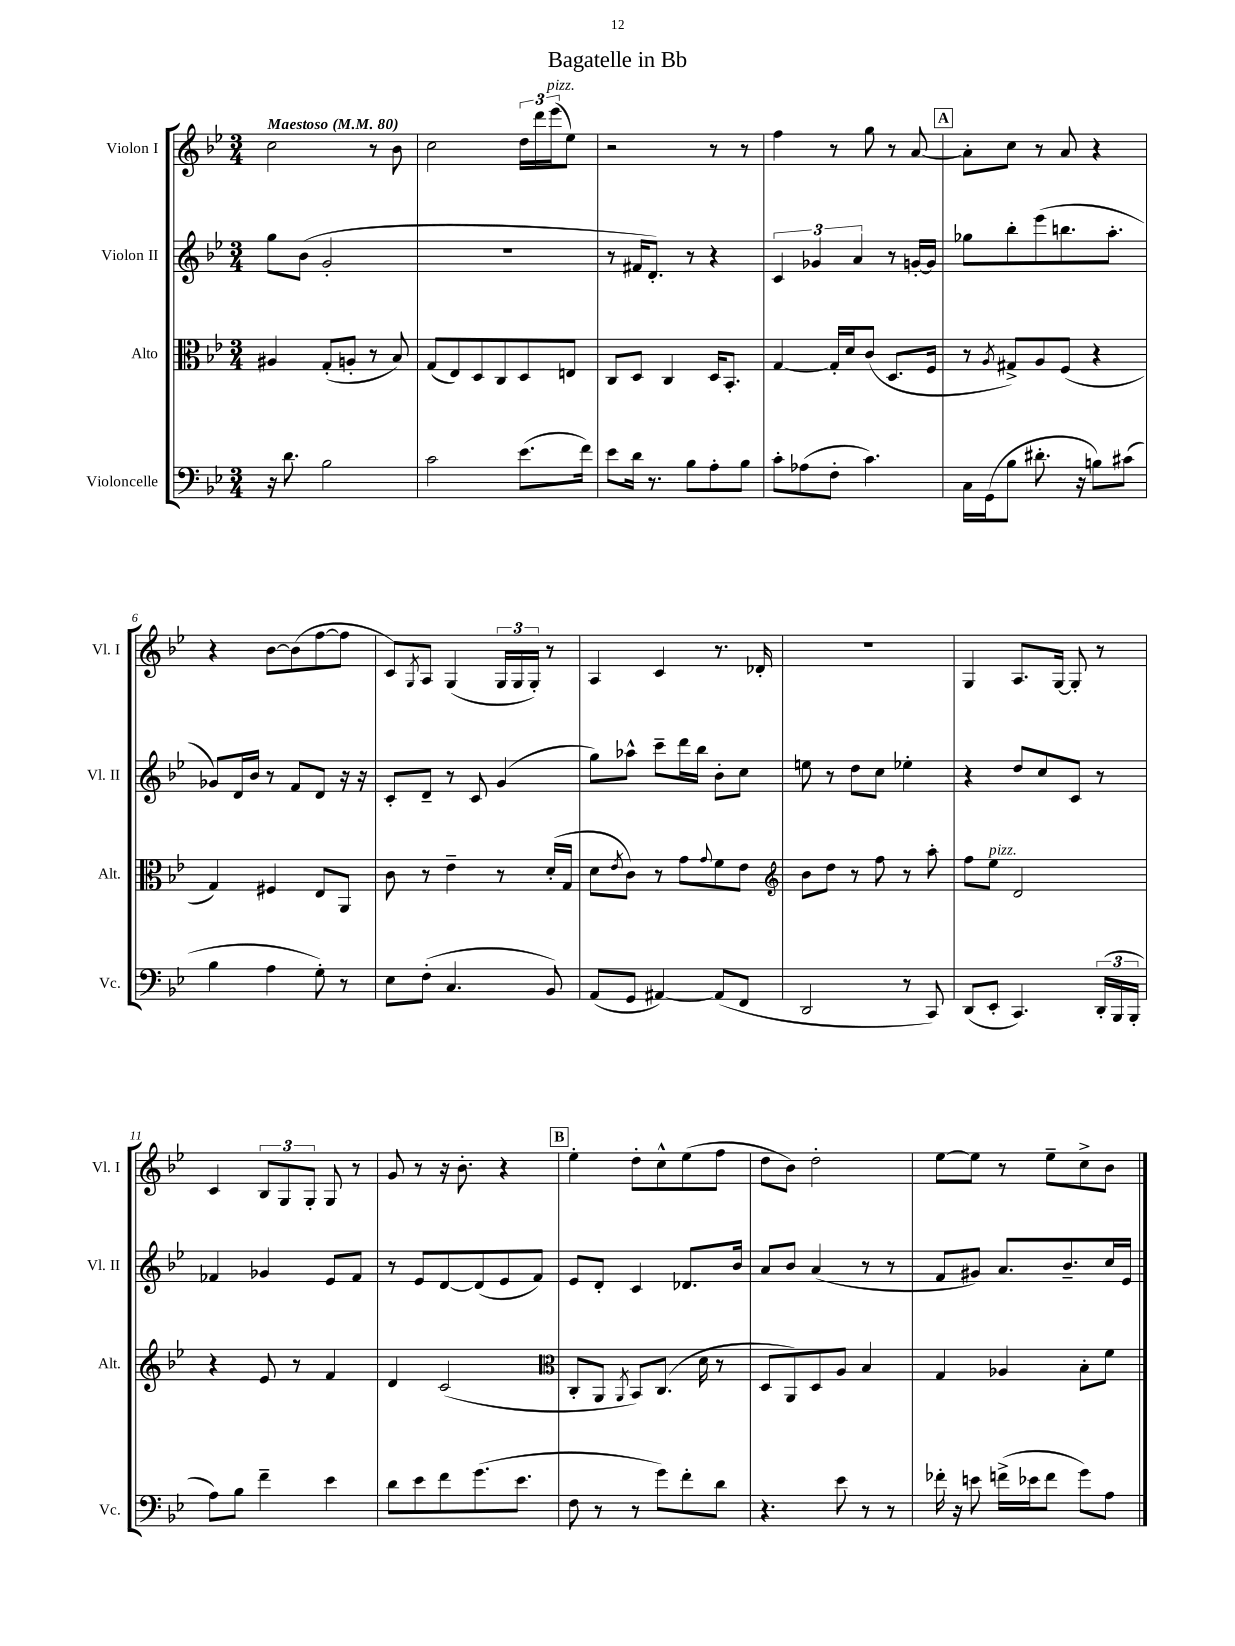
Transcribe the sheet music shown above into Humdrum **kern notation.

**kern	**kern	**kern	**kern
*part4	*part3	*part2	*part1
*staff4	*staff3	*staff2	*staff1
*I"Violoncelle	*I"Alto	*I"Violon II	*I"Violon I
*I'Vc.	*I'Alt.	*I'Vl. II	*I'Vl. I
*clefF4	*clefC3	*clefG2	*clefG2
*k[b-e-]	*k[b-e-]	*k[b-e-]	*k[b-e-]
*M3/4	*M3/4	*M3/4	*M3/4
*MM80	*MM80	*MM80	*MM80
=1	=1	=1	=1
!	!	!	!LO:TX:a:B:t=Maestoso
16r	4A#X/	8gg\L	2cc\
8.d\	.	.	.
.	.	(8b-\J	.
2B-\	(8G'/L	2g'/	.
.	8An'/J	.	.
.	8r	.	8r
.	8B-/)	.	8b-\
=2	=2	=2	=2
2c\	(8G/L	2.r	2cc\
.	8E-/)	.	.
.	8D/	.	.
.	8C/	.	.
(8.e-\L	8D/	.	24dd\LL
.	.	.	24ddd\
!	!	!	!LO:TX:a:i:t=pizz.
.	.	.	(24eee-\J
.	8En/J	.	8ee-\J)
16f\Jk)	.	.	.
=3	=3	=3	=3
8e-\L	8C/L	8r	2r
16d\Jk	8D/J	16f#X/KL	.
8.r	.	8.d'/J)	.
.	4C/	.	.
8B-\L	.	8r	.
8A'\	16D/KL	4r	8r
.	8.BB-'/J	.	.
8B-\J	.	.	8r
=4	=4	=4	=4
8c'\L	[4G/	6c/	4ff\
(8A-X\	.	.	.
.	.	6g-X/	.
8F'\J	16G'/LL]	.	8r
.	16d/J	.	.
.	.	6a/	.
4.c\)	(8c/J	.	8gg\
.	8.D/L	8r	8r
.	.	[16gn'/LL	[8a/
.	16F/Jk	16g/JJ]	.
!!LO:REH:place=s1:t=A
=5	=5	=5	=5
16C\LL	8r	8gg-X\L	8a'\L]
(16GG\J	.	.	.
.	8qA/	.	.
8B-\J	8G#X^/L)	8bb-'\	8cc\J
8.d#X'\	8A/	(8eee-\	8r
.	(8F/J	8.bbn\	8a/
16r	.	.	.
8Bn\L)	4r	.	4r
.	.	8.aa'\J	.
(8c#X\J	.	.	.
!!LO:LB:g=z
=6	=6	=6	=6
4B-\	4G/)	8g-X/L)	4r
.	.	16d/L	.
.	.	16b-/JJ	.
4A\	4F#X/	8r	[8b-\L
.	.	8f/L	(8b-\]
8G'\)	8E-/L	8d/J	[8ff\
8r	8AA/J	16r	8ff\J]
.	.	16r	.
=7	=7	=7	=7
8E-\L	8c\	8c'/L	8c/L)
.	.	.	8qG/
(8F'\J	8r	8d~/J	8A/J
4.C/	4e-~\	8r	(4G/
.	.	8c/	.
.	8r	(4g/	24G/LL
.	.	.	24G/
.	.	.	24G'/JJ)
8BB-/)	(16d'/LL	.	8r
.	16G/JJ	.	.
=8	=8	=8	=8
(8AA/L	8d\L	8gg\L)	4A/
.	8qe-/	.	.
8GG/J	8c\J)	8aa-X^^\J	.
[4AA#X/)	8r	8ccc~\L	4c/
.	8g\L	16ddd\L	.
.	.	16bb-\JJ	.
.	8qqg/	.	.
(8AA#/L]	8f\	8b-'\L	8.r
8FF/J	8e-\J	8cc\J	.
.	.	.	16d-X'/
=9	=9	=9	=9
*	*clefG2	*	*
2DD/	8b-\L	8een\	2.r
.	8dd\J	8r	.
.	8r	8dd\L	.
.	8ff\	8cc\J	.
8r	8r	4ee-X'\	.
8CC/)	8aa'\	.	.
=10	=10	=10	=10
(8DD/L	8ff\L	4r	4G/
!	!LO:TX:a:i:t=pizz.	!	!
8EE-'/J	8ee-\J	.	.
4.CC/)	2d/	8dd/L	8.A/L
.	.	8cc/	.
.	.	.	[16G/Jk
.	.	8c/J	8G'/]
(24DD'/LL	.	8r	8r
24BBB-/	.	.	.
24BBB-'/JJ	.	.	.
!!LO:LB:g=z
=11	=11	=11	=11
8A\L)	4r	4f-X/	4c/
8B-\J	.	.	.
4f~\	8e-/	4g-X/	12B-/L
.	.	.	12G/
.	8r	.	.
.	.	.	12G'/J
4e-\	4f/	8e-/L	8G/
.	.	8f-/J	8r
=12	=12	=12	=12
8d\L	4d/	8r	8g/
8e-\	.	8e-/L	8r
8f\	(2c/	[8d/	16r
.	.	.	8.b-'\
(8.g\	.	(8d/]	.
.	.	8e-/	4r
8.e-\J	.	.	.
.	.	8f/J)	.
!!LO:REH:place=s1:t=B
=13	=13	=13	=13
*	*clefC3	*	*
8F\	8C'/L	8e-/L	4ee-'\
8r	8AA/J	8d'/J	.
.	8qAA/	.	.
8r	8BB-/L)	4c/	8dd'\L
8g\L)	(8.C/J	.	8cc^^\
8f'\	.	8.d-X/L	(8ee-\
.	16d\	.	.
8d\J	8r	.	8ff\J
.	.	16b-/Jk	.
=14	=14	=14	=14
4.r	8D/L	8a/L	8dd\L
.	8AA/)	8b-/J	8b-\J)
.	8D/	(4a/	2dd'\
8e-\	8A/J	.	.
8r	4B-/	8r	.
8r	.	8r	.
=15	=15	=15	=15
16f-X'\	4G/	8f/L	[8ee-\L
16r	.	.	.
8en\	.	8g#X/J)	8ee-\J]
(16fn^\LL	4A-X/	8.a/L	8r
16e-X\J	.	.	.
8f\J	.	.	8ee-~\L
.	.	8.b-~/	.
8g\L)	8B-'\L	.	8cc^\
8A\J	8f\J	16cc/L	8b-\J
.	.	16e-/JJ	.
==	==	==	==
*-	*-	*-	*-
